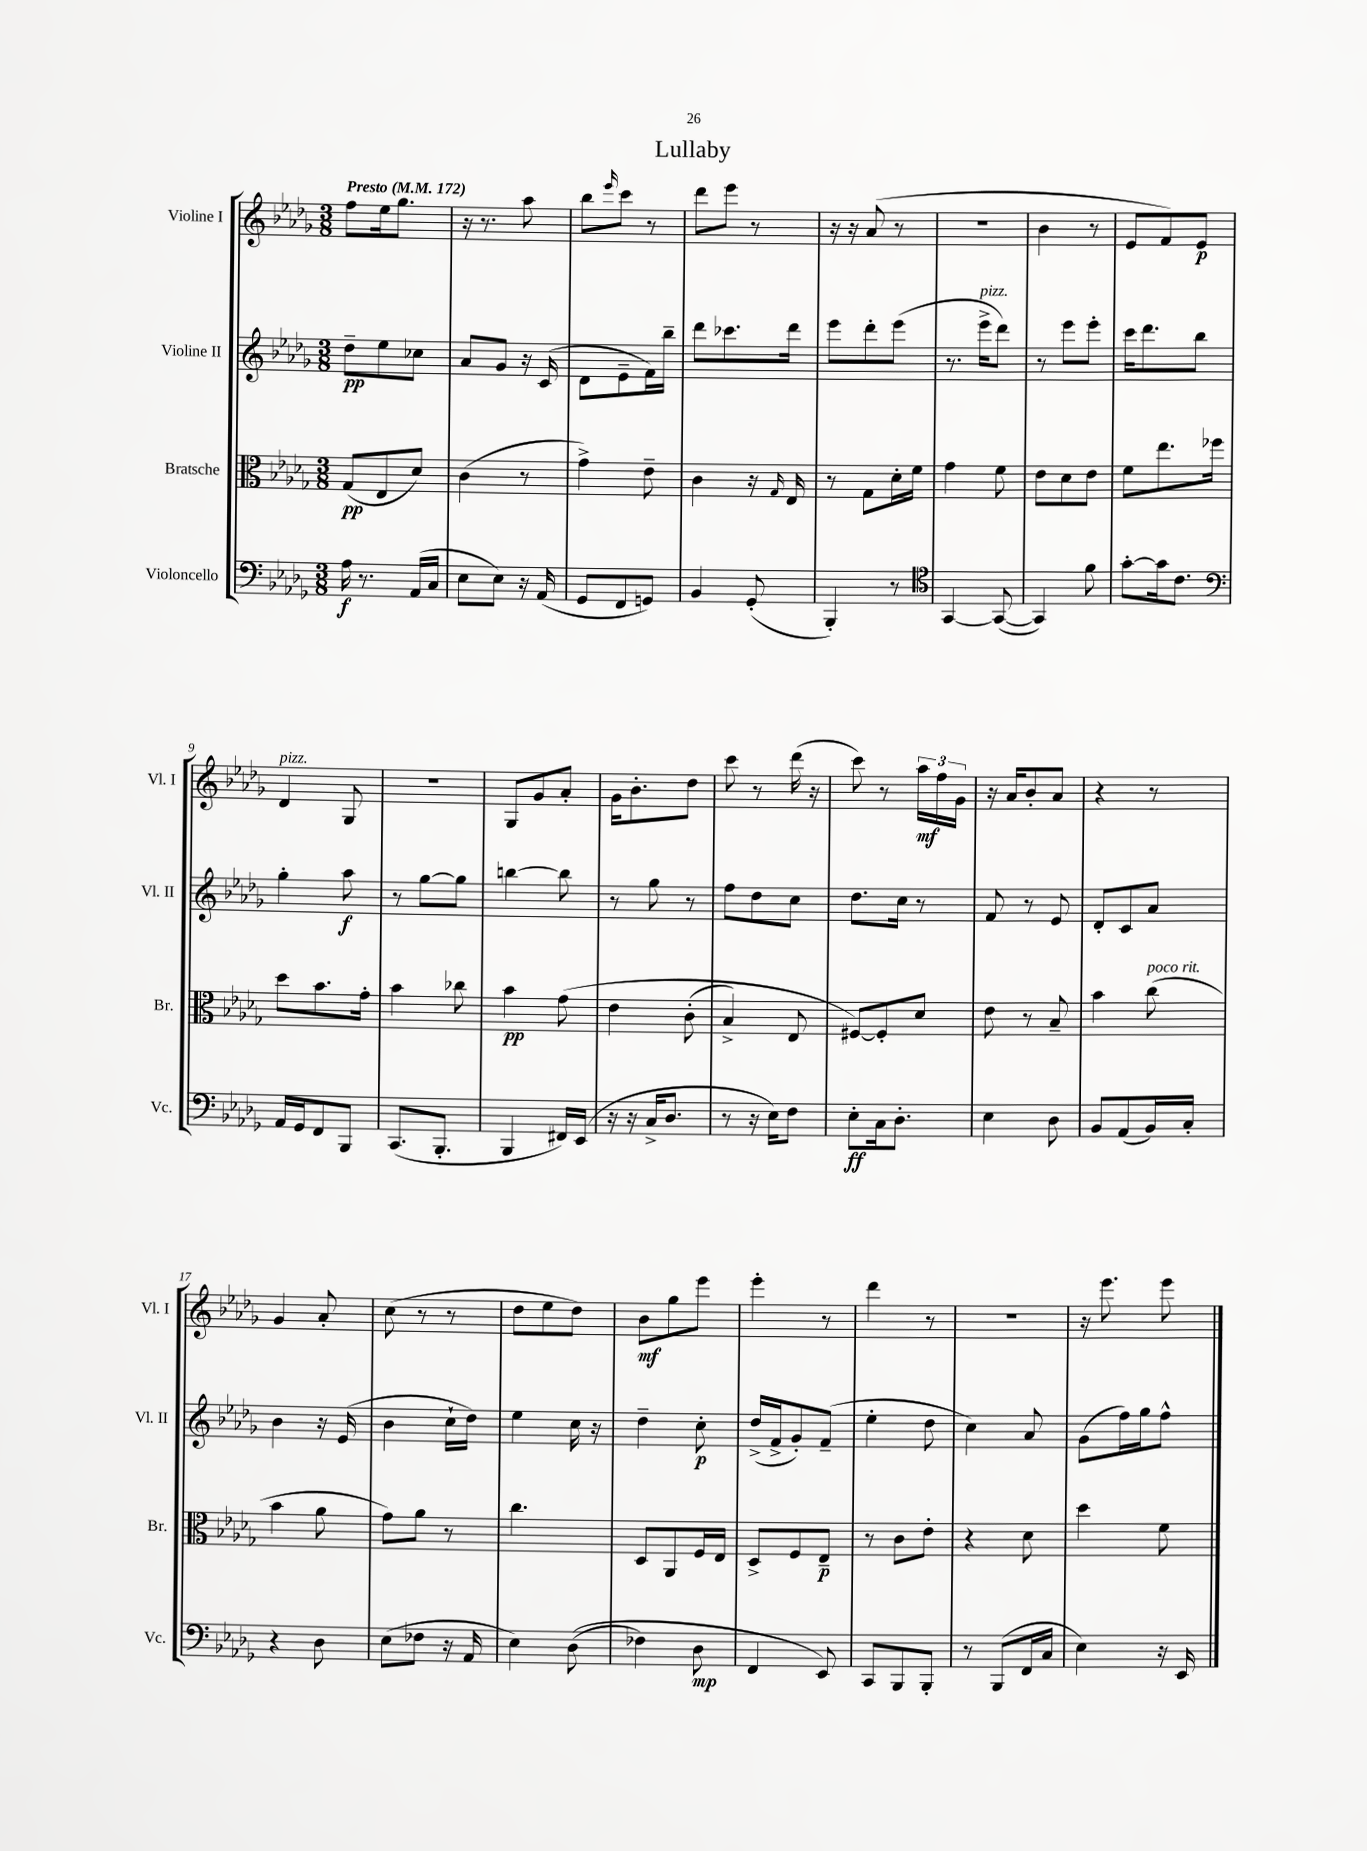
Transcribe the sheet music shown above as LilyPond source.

\header { title = "Lullaby" }
<<
\new StaffGroup <<
\new Staff = "s0" \with { instrumentName = "Violine I" shortInstrumentName = "Vl. I" } {
    \clef treble \key des \major \numericTimeSignature \time 3/8 \tempo "Presto" 4 = 172
    f''8 ees''16 ges''8. |
    r16 r8. aes''8 |
    bes''8 \grace { ees'''16 } c'''8 r8 |
    des'''8 ees'''8 r8 |
    r16 r16 aes'8( r8 |
    R4. |
    bes'4 r8 |
    ees'8 f'8) ees'8\p |
    des'4^\markup { \italic "pizz." } ges8 |
    R4. |
    ges8 ges'8 aes'8-. |
    ges'16 bes'8.-. des''8 |
    c'''8 r8 des'''16( r16 |
    c'''8) r8 \tuplet 3/2 { aes''16\mf f''16 ges'16 } |
    r16 aes'16 bes'8-. aes'8 |
    r4 r8 |
    ges'4 aes'8-. |
    c''8( r8 r8 |
    des''8 ees''8 des''8) |
    bes'8\mf ges''8 ees'''8 |
    ees'''4-. r8 |
    des'''4 r8 |
    R4. |
    r16 ees'''8. ees'''8 \bar "|." |
}
\new Staff = "s1" \with { instrumentName = "Violine II" shortInstrumentName = "Vl. II" } {
    \clef treble \key des \major \numericTimeSignature \time 3/8
    des''8--\pp ees''8 ces''8 |
    aes'8 ges'8 r16 c'16( |
    des'8 ees'8-- f'16) bes''16-- |
    des'''8 ces'''8. des'''16 |
    ees'''8 des'''8-. ees'''8( |
    r8. ees'''16->^\markup { \italic "pizz." } des'''8) |
    r8 ees'''8 ees'''8-. |
    c'''16 des'''8. bes''8 |
    ges''4-. aes''8\f |
    r8 ges''8~ ges''8 |
    b''4~ b''8 |
    r8 ges''8 r8 |
    f''8 des''8 c''8 |
    des''8. c''16 r8 |
    f'8 r8 ees'8 |
    des'8-. c'8 aes'8 |
    bes'4 r16 ees'16( |
    bes'4 c''16-! des''16) |
    ees''4 c''16 r16 |
    des''4-- c''8-.\p |
    des''16->( f'16-> ges'8-.) f'8--( |
    ees''4-. des''8 |
    c''4) aes'8 |
    ges'8( f''16) ges''16 f''8-^ \bar "|." |
}
\new Staff = "s2" \with { instrumentName = "Bratsche" shortInstrumentName = "Br." } {
    \clef alto \key des \major \numericTimeSignature \time 3/8
    ges8\pp( ees8 des'8) |
    c'4( r8 |
    ges'4->) ees'8-- |
    c'4 r16 \grace { ges16 } ees16 |
    r8 ges8 des'16-. f'16 |
    ges'4 f'8 |
    ees'8 des'8 ees'8 |
    f'8 ees''8. fes''16 |
    des''8 bes'8. ges'16-. |
    bes'4 ces''8 |
    bes'4\pp ges'8\( |
    ees'4 c'8-.( |
    bes4->) ees8 |
    fis8~\) fis8-. des'8 |
    ees'8 r8 bes8-- |
    bes'4 c''8^\markup { \italic "poco rit." }( |
    bes'4 aes'8 |
    ges'8) aes'8 r8 |
    c''4. |
    des8 aes,8 f16 ees16 |
    des8-> f8 ees8--\p |
    r8 c'8 ees'8-. |
    r4 des'8 |
    des''4 f'8 \bar "|." |
}
\new Staff = "s3" \with { instrumentName = "Violoncello" shortInstrumentName = "Vc." } {
    \clef bass \key des \major \numericTimeSignature \time 3/8
    aes16\f r8. aes,16( c16 |
    ees8 ees8) r16 aes,16( |
    ges,8 f,8 g,8) |
    bes,4 ges,8-.( |
    bes,,4-.) r8 |
    \clef tenor ges,4~ ges,8~( |
    ges,4) f'8 |
    ges'8~-. ges'16 c'8. |
    \clef bass aes,16 ges,16 f,8 bes,,8 |
    c,8.( bes,,8.-. |
    bes,,4 fis,16) ees,16( |
    r16 r16 c16-> des8. |
    r8 r16 ees16) f8 |
    ees8-.\ff c16 des8.-. |
    ees4 des8 |
    bes,8 aes,8( bes,16) c16-. |
    r4 des8 |
    ees8( fes8 r16 aes,16 |
    ees4) des8(\( |
    fes4) des8\mp |
    f,4 ees,8\) |
    c,8 bes,,8 bes,,8-. |
    r8 bes,,8( f,16 c16 |
    ees4) r16 ees,16 \bar "|." |
}
>>
>>
